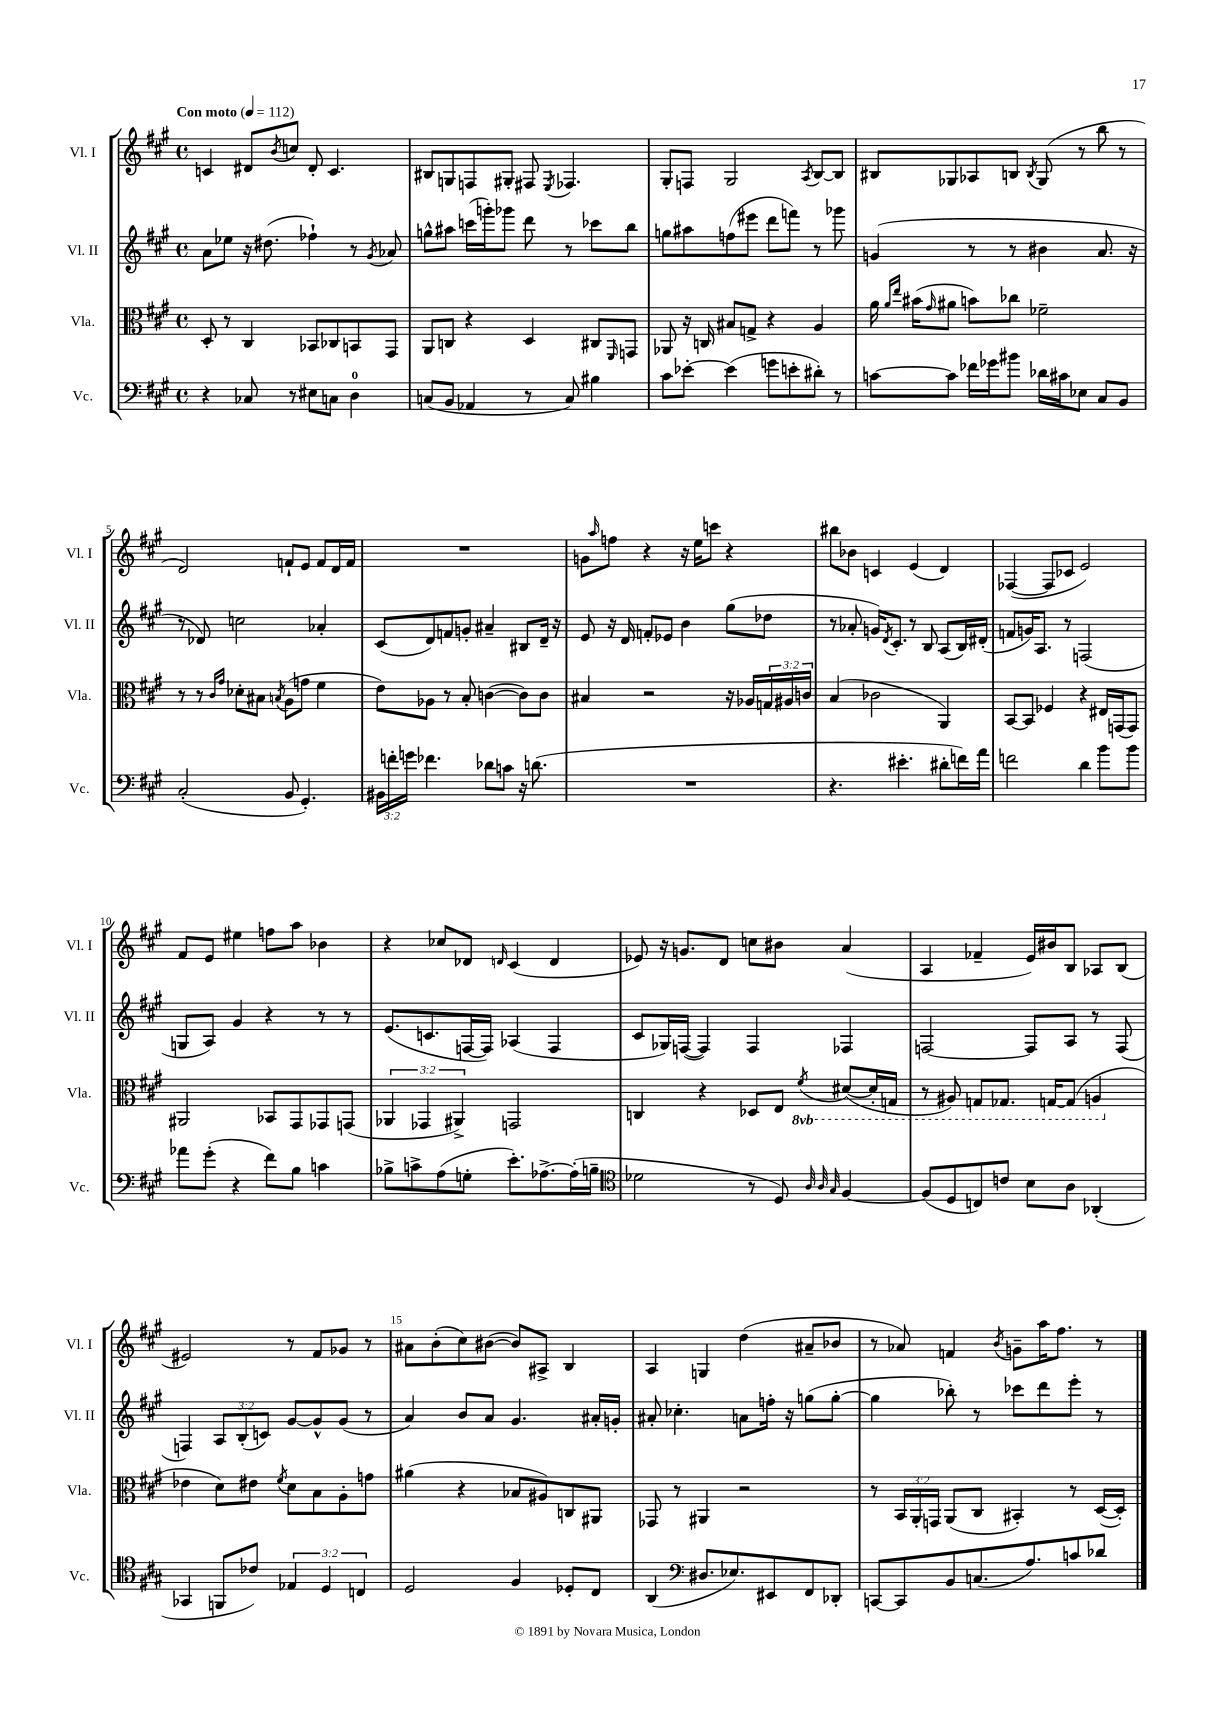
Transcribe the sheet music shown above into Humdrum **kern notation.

**kern	**kern	**kern	**kern
*staff4	*staff3	*staff2	*staff1
*clefF4	*clefC3	*clefG2	*clefG2
*k[f#c#g#]	*k[f#c#g#]	*k[f#c#g#]	*k[f#c#g#]
*M4/4	*M4/4	*M4/4	*M4/4
*met(c)	*met(c)	*met(c)	*met(c)
*MM112	*MM112	*MM112	*MM112
4r	8D'	8a	4c
.	8r	8ee-	.
8C-	4C#	16r	8d#
.	.	(8.dd#	.
.	.	.	8qb
8r	.	.	8cc
8E#	8BB-	4ff-`)	8d#'
8C	8C-	.	4.c
4D	8BB	8r	.
.	.	8qg#	.
.	8GG#	8a-	.
=	=	=	=
(8C	8AA	8gg^^	8B#
8BB	8C	8aa#	8G
4AA-	4r	(16ccc	8F
.	.	16ggg')	.
.	.	8ggg-	8G#'
8r	4D	8ddd	8F#
.	.	.	8qE
8C)	.	8r	4.F-
4B#	8C#	8ccc-	.
.	16qqFF#	.	.
.	8GG	8bb	.
=	=	=	=
8c#	8AA-	8gg	8G#'
[8e-'	16r	8aa#	8F
.	16C	.	.
(4e-]	8B#	(8ff	2G#
.	8G^	8eee#	.
8g	4r	8ddd	.
8e'	.	8fff)	.
.	.	.	8qA
8d#')	4A	8r	[8B
8r	.	8ggg-	8B]
=	=	=	=
[8c	16a	(4g	8B#
.	16qqa	.	.
.	16qqee	.	.
.	(16b#	.	.
.	16qqg#	.	.
8c]	8a#	.	8G-
16f-	8b)	8r	8A-
16g-	.	.	.
8b#	8cc-	8r	8B
.	.	.	8qB
16d-	2f-~	4b#	(8G-
16c#	.	.	.
8E-	.	.	8r
8C#	.	8.a	8bb
8BB	.	.	8r
.	.	16r	.
=	=	=	=
(2C#'	8r	8r	2d)
.	8r	8d-)	.
.	16qqc#	.	.
.	16qqg#	.	.
.	8d-'	2cc	.
.	8B#	.	.
.	8qB	.	.
8BB	(8A	.	8f`
4.GG#')	8g	.	8e
.	4f#	4a-'	8f
.	.	.	16d
.	.	.	16f
=	=	=	=
24BB#	8e)	(8c#	1r
24f'	.	.	.
24g	.	.	.
4.f-	8A-	8d)	.
.	8r	8f	.
.	8B'	8g'	.
8d-	([4c	4a#~	.
8c	.	.	.
16r	8c])	8B#	.
(8.d	.	.	.
.	8c	16d~	.
.	.	16r	.
=	=	=	=
1r	4B#	8e	8g
.	.	.	16qqaa
.	.	16r	8ff
.	.	16d	.
.	2r	8f'	4r
.	.	8e-	.
.	.	4b	16r
.	.	.	16ee
.	.	.	8ccc
.	16r	(8gg#	4r
.	16A-	.	.
.	24G	8dd-	.
.	24A#	.	.
.	24c	.	.
=	=	=	=
4.r	(4B	8r	8bb#
.	.	8a-'	8b-
.	2c-	16g)	4c
.	.	8qd	.
.	.	8.c#'	.
4.e#'	.	.	.
.	.	8r	(4e
.	.	8B	.
8d#'	4AA)	(8A	4d)
16f)	.	16B)	.
16a	.	(16d#'	.
=	=	=	=
2f	[8BB	8f	([4F-
.	8BB]	16g)	.
.	.	8.A	.
.	4F-	.	8F-]
.	.	8r	8c-
4d	4r	(2F	2e)
8b	16E#	.	.
.	(16GG	.	.
8b	8GG)	.	.
=	=	=	=
8a-	2AA#	8G	8f#
(8g#'	.	8A)	8e
4r	.	4g#	4ee#
8f#)	8BB-	4r	8ff
8B	8GG#	.	8aa
4c	8GG-	8r	4b-
.	(8GG	8r	.
=	=	=	=
8B-^	6AA-	(8.e	4r
8c^	.	.	.
.	6GG-	.	.
.	.	8.c	.
(8A	.	.	8cc-
.	6AA#^)	.	.
8G'	.	[16F	8d-
.	.	16F])	.
.	.	.	16qqd
8.e')	2GG	(4A-	(4c#
[8.A-^	.	.	.
.	.	4F	4d
(16A-']	.	.	.
16B~	.	.	.
=	=	=	=
*clefC4	*	*	*
2d-	4C	8c#	8e-)
.	.	16G-)	16r
.	.	([16F	8.g
.	4r	4F])	.
.	.	.	8d
8r	8D-	4F	8cc
8D)	8E	.	8b#
32qqA	.	.	.
32qqA	.	.	.
32qqG#	8qF#	.	.
[4F#	([8D#	4F-	(4a
.	16D#']	.	.
.	16GG	.	.
=	=	=	=
(8F#]	8r	[2F	4A
8D	8AA#)	.	.
8C)	8GG	.	4f-~
8c	8.GG-	.	.
8B	.	8F]	16e)
.	[16GG	.	16b#
8A	(8GG]	8A	8B
(4AA-'	4AA	8r	8A-
.	.	(8F	(8B
=	=	=	=
4GG-	4e-	4F)	2e#)
8FF	8d)	12A	.
.	.	(12B'	.
8c-)	8e#	.	.
.	.	12c)	.
.	8qf#	.	.
6E-	8d	[8g#	8r
.	8B	8g#^^]	8f#
6D	.	.	.
.	8A'	(8g#	8g-
6C	.	.	.
.	8g	8r	8r
=	=	=	=
2D	(4a#	4a)	8a#
.	.	.	(8b'
.	4r	8b	8cc#)
.	.	8a	([8b#
4F#	8B-	4.g#	8b#])
.	8A#)	.	8A#^
8D-'	8C	.	4B
8C#	8AA#	16a#'	.
.	.	16g'	.
=	=	=	=
(4AA	8GG-	8a#'	4A
.	8r	4.cc-'	.
*clefF4	*	*	*
8.D#	4AA#	.	4G
8.E-)	.	.	.
.	2r	8a	(4dd
8EE#	.	16ff'	.
.	.	16r	.
8FF#	.	(8gg	8a#~
8DD-'	.	[8gg'	8b-
=	=	=	=
[8CC	8r	4gg]	8r
8CC]	24BB	.	8a-)
.	24AA'	.	.
.	24GG	.	.
8BB	(8AA	8bb-')	4f
(8.C	8C#	8r	.
.	.	.	8qb
.	4BB#')	8ccc-	8g~
8.A)	.	.	.
.	.	8ddd	16aa
.	.	.	8.ff#
8c	8r	8eee'	.
8d-	([16D	8r	8r
.	16D'])	.	.
==	==	==	==
*-	*-	*-	*-
